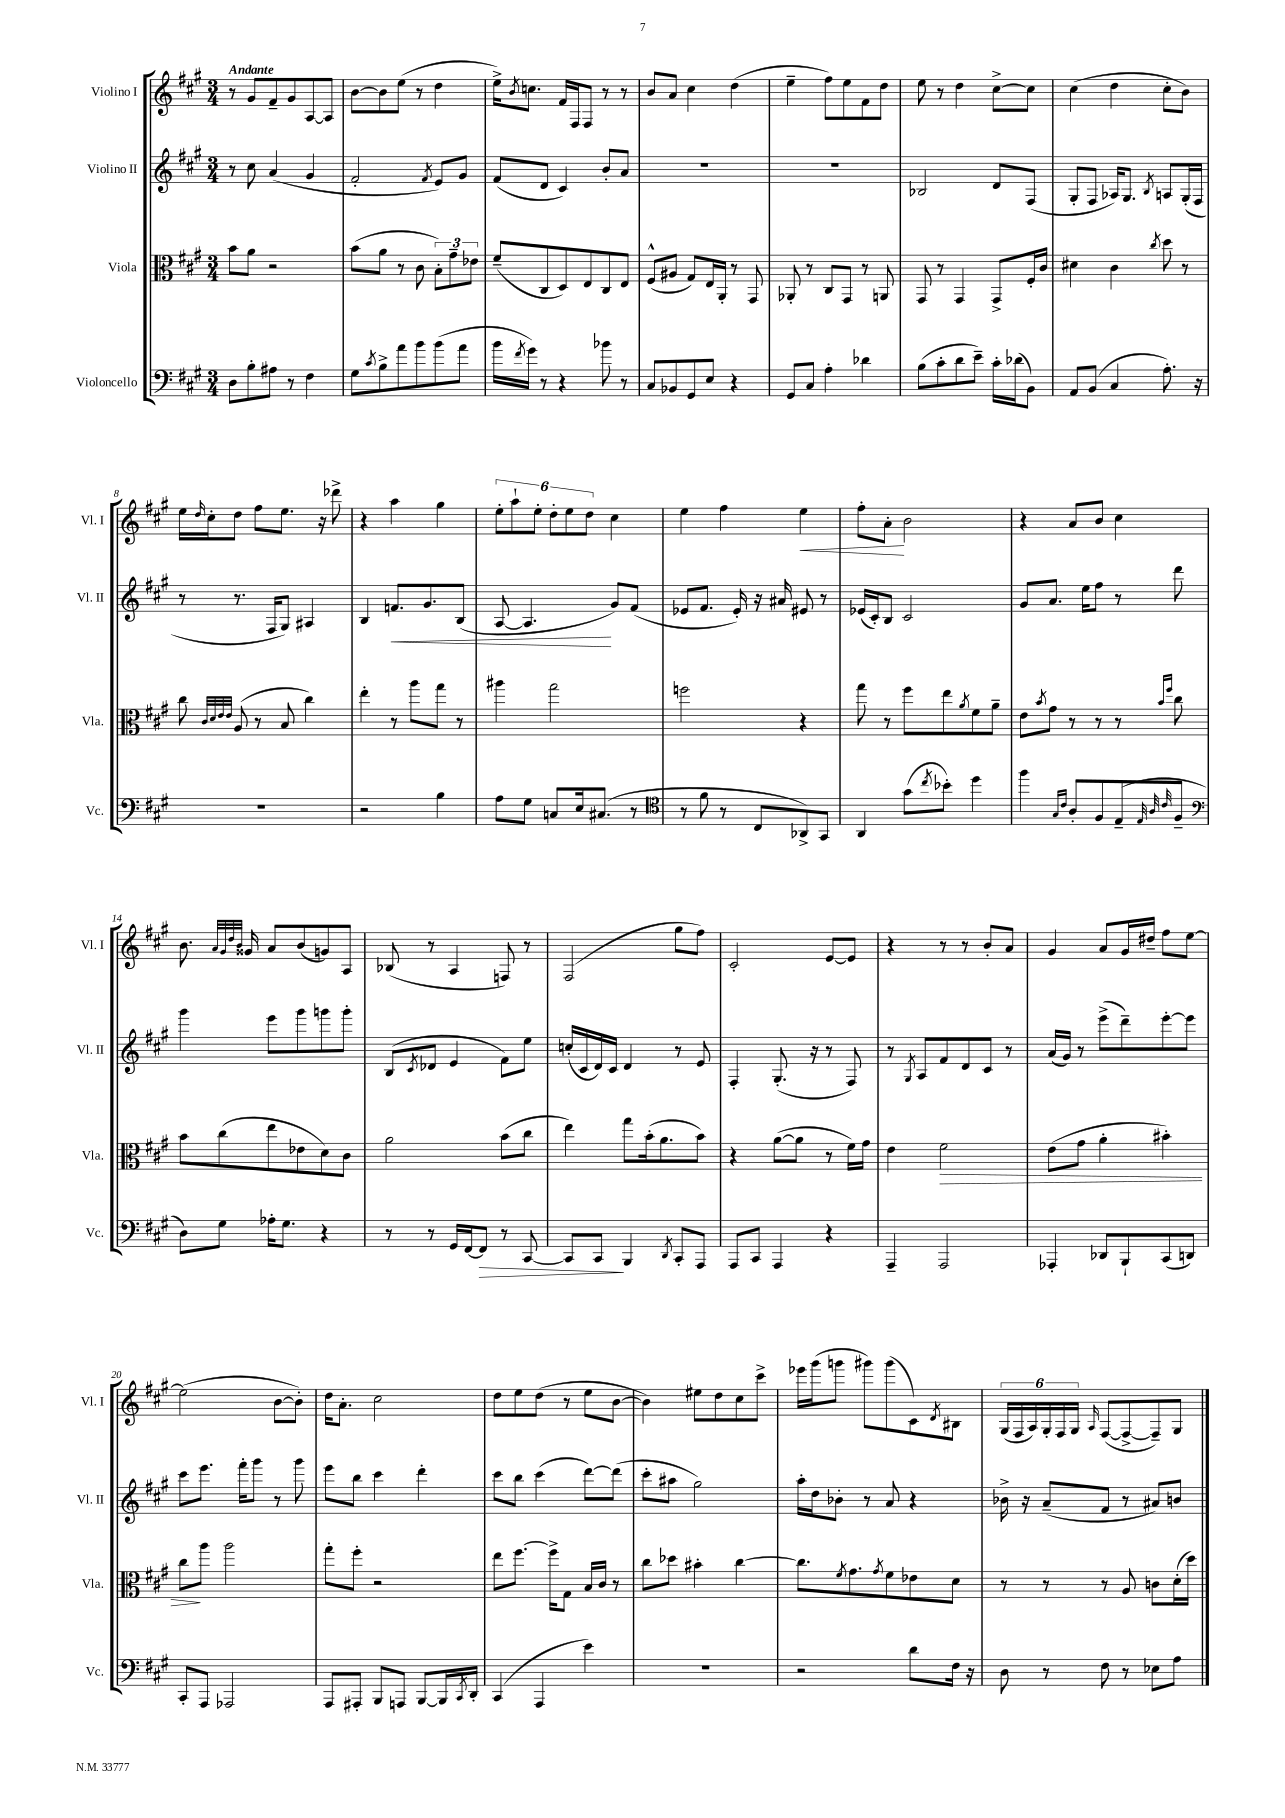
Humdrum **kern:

**kern	**kern	**kern	**kern
*staff4	*staff3	*staff2	*staff1
*clefF4	*clefC3	*clefG2	*clefG2
*k[f#c#g#]	*k[f#c#g#]	*k[f#c#g#]	*k[f#c#g#]
*M3/4	*M3/4	*M3/4	*M3/4
8D	8b	8r	8r
8B'	8a	8cc#	8g#
8A#	2r	(4a	8f#~
8r	.	.	8g#
4F#	.	4g#	[8A
.	.	.	8A]
=	=	=	=
8G#	(8b	2f#'	[8b
8qc#	.	.	.
8B^	8a	.	8b]
8a	8r	.	(8ee
8b	8c#	.	8r
.	.	8qf#	.
(8b	12B')	8e)	4dd
.	12g#~	.	.
8a	.	8g#	.
.	12e-	.	.
=	=	=	=
16b	(8f#~	(8f#	16ee^)
8qf#	.	.	8qb
16g#)	.	.	8.cc
8r	8C#	8d	.
4r	8D)	4c#)	16f#
.	.	.	16F#
.	8E	.	8F#
8b-	8C#	8b'	8r
8r	8E	8a	8r
=	=	=	=
8C#	(8F#^^	2.r	8b
8BB-	8A#	.	8a
8GG#	8G#)	.	4cc#
8E	16E	.	.
.	16AA'	.	.
4r	8r	.	(4dd
.	8GG#	.	.
=	=	=	=
8GG#	8AA-'	2.r	4ee~
8C#	8r	.	.
4A'	8C#	.	8ff#)
.	8GG#	.	8ee
4d-	8r	.	8f#
.	8AA	.	8dd
=	=	=	=
(8B	8GG#	2B-	8ee
8c#'	8r	.	8r
8d	4GG#	.	4dd
8e~)	.	.	.
16c#'	8GG#^	8d	[8cc#^
(16d-	.	.	.
8BB)	16F#'	(8F#	8cc#]
.	16c#	.	.
=	=	=	=
8AA	4d#	8G#'	(4cc#
(8BB	.	8F#	.
4C#	4c#	16A-)	4dd
.	.	8.G#	.
.	8qcc#	8qB	.
8.A')	8dd	8A	8cc#'
.	8r	(16G#'	8b)
16r	.	16F#	.
=	=	=	=
2.r	8cc#	8r	16ee
.	.	.	16qqdd
.	.	.	16cc#'
.	32qqc#	.	.
.	32qqd	.	.
.	32qqe	.	.
.	32qqe	.	.
.	(8A	8.r	8dd
.	8r	.	8ff#
.	.	16F#	.
.	8B	8G#)	8.ee
.	4cc#)	4A#	.
.	.	.	16r
.	.	.	8ddd-^
=	=	=	=
2r	4ee'	4B	4r
.	8r	8.f	4aa
.	8aa	.	.
.	.	8.g#	.
4B	8gg#	.	4gg#
.	8r	(8B	.
=	=	=	=
8A	4aa#	[8A	12ee'
.	.	.	12aa`
8G#	.	4.A]	.
.	.	.	12ee'
8C	2gg#	.	12dd'
.	.	.	12ee
16E	.	.	.
.	.	.	12dd
(8.C#	.	.	.
.	.	8g#)	4cc#
8r	.	(8f#	.
=	=	=	=
*clefC4	*	*	*
8r	2ff	8e-	4ee
8f#	.	8.f#	.
8r	.	.	4ff#
.	.	16e-')	.
8C#	.	16r	.
.	.	16a#	.
8AA-^)	4r	8e#	4ee
8GG#	.	8r	.
=	=	=	=
4AA	8gg#	(16e-	8ff#'
.	.	16c#')	.
.	8r	8B	8a'
(8g#	8ff#	2c#	2b
8qcc#	.	.	.
8b-')	8ee	.	.
.	8qa	.	.
4dd	8f#	.	.
.	8a~	.	.
=	=	=	=
4ff#	8e	8g#	4r
.	8qb	.	.
.	8g#	8.a	.
16qqG#	.	.	.
16qqc#	.	.	.
8A'	8r	.	8a
.	.	16ee	.
8F#	8r	8ff#	8b
(8E~	8r	8r	4cc#
32qqE	.	.	.
32qqA	16qqb	.	.
32qqc#	16qqff#	.	.
8F#~	8cc#	8ddd	.
=	=	=	=
*clefF4	*	*	*
8D)	8b	4ggg#	8.b
8G#	(8cc#	.	.
.	.	.	32qqa
.	.	.	32qqg#
.	.	.	32qqdd
.	.	.	32qqb
.	.	.	16g##
16A-'	8ee	8eee	8a
8.G#	.	.	.
.	8e-	8ggg#	(8b
4r	8d)	8ggg	8g)
.	8c#	8ggg'	8A
=	=	=	=
8r	2a	(8B	(8B-
.	.	8qc#	.
8r	.	8d-	8r
16GG#	.	4e	4A
[16FF#	.	.	.
8FF#]	.	.	.
8r	(8b	8f#)	8F)
[8CC#	8cc#	8ee	8r
=	=	=	=
8CC#]	4ee)	(16cc'	(2F#
.	.	16c#	.
8CC#	.	16d)	.
.	.	16c#	.
4BBB	8gg#	4d	.
.	(16b'	.	.
.	8.a	.	.
8qDD	.	.	.
8CC#'	.	8r	8gg#
8AAA	8b)	8e	8ff#)
=	=	=	=
8AAA	4r	4F#'	2c#'
8CC#	.	.	.
4AAA	([8a	(8.G#'	.
.	8a]	.	.
.	.	16r	.
4r	8r	8r	[8e
.	16f#)	8F#)	8e]
.	16g#	.	.
=	=	=	=
4AAA~	4e	8r	4r
.	.	8qG#	.
.	.	8A	.
2AAA	2f#	8f#	8r
.	.	8d	8r
.	.	8c#	8b'
.	.	8r	8a
=	=	=	=
4AAA-'	(8e	(16a	4g#
.	.	16g#)	.
.	8g#	8r	.
8DD-	4a'	(8eee^	8a
8BBB`	.	8ddd~)	16g#
.	.	.	16dd#~
(8CC#	4b#')	[8eee'	8ff#
8DD)	.	8eee]	[8ee
=	=	=	=
8CC#'	8cc#	8ccc#	(2ee]
8AAA	8aa	8.eee	.
2AAA-	2aa	.	.
.	.	16fff#'	.
.	.	8ggg#	.
.	.	8r	[8b
.	.	8ggg#	8b'])
=	=	=	=
8AAA	8gg#'	8eee	16dd
.	.	.	8.a'
8AAA#'	8ff#'	8bb	.
8BBB	2r	4ccc#	2cc#
8AAA	.	.	.
[8BBB	.	4ddd'	.
16BBB]	.	.	.
8qCC#	.	.	.
16DD'	.	.	.
=	=	=	=
(4CC#	8ee	8ccc#	8dd
.	[8.ff#	8bb	8ee
4AAA	.	(4ccc#	(8dd
.	16ff#^]	.	.
.	8G#	.	8r
4e)	16B	[8ddd)	8ee
.	16c#	.	.
.	8r	(8ddd]	[8b
=	=	=	=
2.r	8cc#	8ccc#'	4b])
.	8dd-	8aa#	.
.	4b#'	2gg#)	8ee#
.	.	.	8dd
.	[4cc#	.	8cc#
.	.	.	8ccc#^
=	=	=	=
2r	8.cc#]	16aa'	16eee-
.	.	16dd	(16ggg#
.	.	8b-'	8ggg
.	8qf#	.	.
.	8.g#	.	.
.	.	8r	8ggg#)
.	8qg#	.	.
.	8f#	8a	(8ggg#
8d	8e-	4r	8c#)
.	.	.	8qd
16F#	8d	.	8B#
16r	.	.	.
=	=	=	=
8D	8r	16b-^	(24G#
.	.	.	24F#
.	.	16r	.
.	.	.	24A)
8r	8r	(8a~	24G#'
.	.	.	24F#
.	.	.	24G#
.	.	.	16qqA
8F#	8r	8f#	([8F#
8r	8A	8r	8F#^_
8E-	8c	8a#)	8F#~])
8A	(16d'	8b	8G#
.	16dd)	.	.
==	==	==	==
*-	*-	*-	*-
